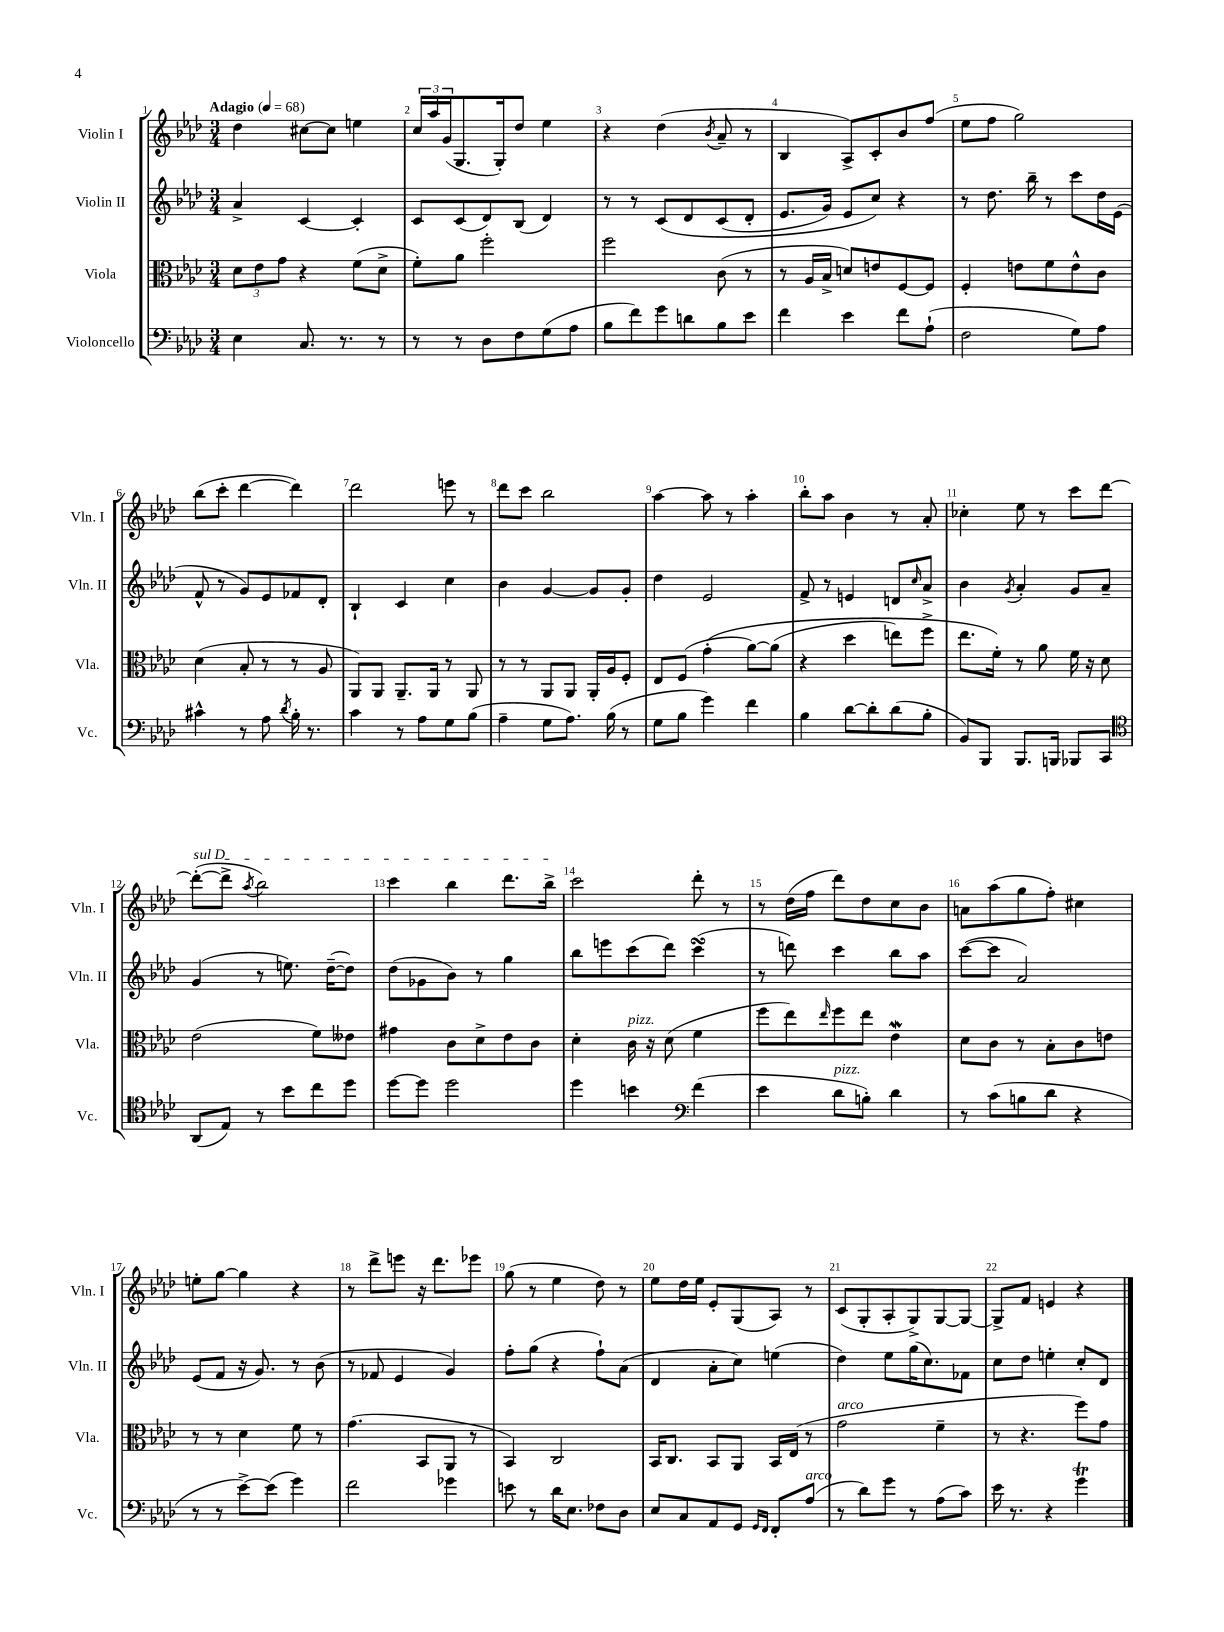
<<
\new StaffGroup <<
\new Staff = "s0" \with { instrumentName = "Violin I" shortInstrumentName = "Vln. I" } {
    \clef treble \key aes \major \numericTimeSignature \time 3/4 \tempo "Adagio" 4 = 68
    des''4 cis''8~ cis''8 e''4 |
    \tuplet 3/2 { c''16 aes''16 g'16( } g8. g16-.) des''8 ees''4 |
    r4 des''4( \acciaccatura { bes'8 } aes'8-- r8 |
    bes4 aes8->) c'8-. bes'8 f''8( |
    ees''8 f''8 g''2) |
    bes''8( c'''8-. des'''4~ des'''4) |
    des'''2 e'''8 r8 |
    des'''8 c'''8 bes''2 |
    aes''4~ aes''8 r8 aes''4-. |
    bes''8-. aes''8 bes'4 r8 aes'8-. |
    ces''4-. ees''8 r8 c'''8 des'''8~ |
    \once \override TextSpanner.bound-details.left.text = \markup { \italic "sul D" } des'''8~-.\startTextSpan( des'''8-> \acciaccatura { aes''8 } bes''2) |
    c'''4 bes''4 des'''8. bes''16->\stopTextSpan |
    c'''2 des'''8-. r8 |
    r8 des''16( f''16 des'''8) des''8 c''8 bes'8 |
    a'8 aes''8( g''8 f''8-.) cis''4 |
    e''8-. g''8~ g''4 r4 |
    r8 des'''8-> e'''8 r16 des'''8. ees'''8 |
    g''8( r8 ees''4 des''8) r8 |
    ees''8 des''16 ees''16 ees'8-. g8( aes8) r8 |
    c'8( g8-. aes8-. g8->) g8~ g8~ |
    g8-> f'8 e'4 r4 \bar "|." |
}
\new Staff = "s1" \with { instrumentName = "Violin II" shortInstrumentName = "Vln. II" } {
    \clef treble \key aes \major \numericTimeSignature \time 3/4
    aes'4-> c'4~ c'4-. |
    c'8 c'8( des'8) bes8( des'4) |
    r8 r8 c'8\( des'8 c'8( des'8-. |
    ees'8. g'16) ees'8 c''8\) r4 |
    r8 des''8. bes''16-- r8 c'''8 des''16 ees'16( |
    f'8-^ r8 g'8) ees'8 fes'8 des'8-. |
    bes4-! c'4 c''4 |
    bes'4 g'4~ g'8 g'8-. |
    des''4 ees'2 |
    f'8-> r8 e'4 d'8 \grace { c''16 } aes'8-> |
    bes'4 \acciaccatura { g'8 } aes'4-. g'8 aes'8-- |
    g'4( r8 e''8.) des''16~--( des''8) |
    des''8( ges'8 bes'8) r8 g''4 |
    bes''8 e'''8 c'''8( des'''8) c'''4\turn( |
    r8 d'''8) c'''4 bes''8 aes''8 |
    c'''8~( c'''8 aes'2) |
    ees'8( f'8 r16 g'8.) r8 bes'8( |
    r8 fes'8 ees'4 g'4) |
    f''8-. g''8( r4 f''8-!) aes'8( |
    des'4 aes'8-. c''8) e''4( |
    des''4) ees''8 g''16( c''8.) fes'8 |
    c''8 des''8 e''4-. c''8-. des'8 \bar "|." |
}
\new Staff = "s2" \with { instrumentName = "Viola" shortInstrumentName = "Vla." } {
    \clef alto \key aes \major \numericTimeSignature \time 3/4
    \tuplet 3/2 { des'8 ees'8 g'8 } r4 f'8( des'8-> |
    f'8-.) aes'8 f''2-. |
    f''2 c'8( r8 |
    r8 aes16 bes16-> d'8) e'8 f8~ f8 |
    f4-. e'8 f'8 e'8-^ c'8 |
    des'4( bes8-. r8 r8 aes8 |
    aes,8) aes,8 aes,8.-- aes,16 r8 aes,8 |
    r8 r8 aes,8 aes,8 aes,16-. aes16 f8-. |
    ees8 f8( g'4-.\( aes'8~) aes'8( |
    r4 des''4 e''8) f''8-> |
    ees''8. f'16-.\) r8 aes'8 f'16 r16 des'8 |
    ees'2( f'8) eeses'8 |
    gis'4 c'8 des'8-> ees'8 c'8 |
    des'4-. c'16^\markup { \italic "pizz." } r16 des'8( f'4 |
    f''8 ees''8) \grace { ees''16 } f''8 ees''8 ees'4\mordent |
    des'8 c'8 r8 bes8-. c'8 e'8 |
    r8 r8 des'4 f'8 r8 |
    g'4.( bes,8 aes,8 r8 |
    bes,4) c2 |
    bes,16 c8. bes,8 aes,8 bes,16 ees16( r8 |
    g'2^\markup { \italic "arco" } f'4-- |
    r8 r4. f''8) g'8 \bar "|." |
}
\new Staff = "s3" \with { instrumentName = "Violoncello" shortInstrumentName = "Vc." } {
    \clef bass \key aes \major \numericTimeSignature \time 3/4
    ees4 c8. r8. r8 |
    r8 r8 des8 f8 g8( aes8 |
    bes8 f'8) g'8 d'8 bes8 ees'8 |
    f'4 ees'4 f'8 aes8-!( |
    f2 g8) aes8 |
    cis'4-^ r8 aes8 \acciaccatura { des'8 } bes16-. r8. |
    c'4 r8 aes8 g8 bes8( |
    aes4-- g8 aes8.) bes16( r8 |
    g8 bes8 g'4) f'4 |
    bes4 des'8~ des'8-. des'8( bes8-. |
    bes,8) bes,,8 bes,,8. b,,16 bes,,8 c,8 |
    \clef tenor aes,8( ees8) r8 bes'8 c''8 des''8 |
    des''8~ des''8 des''2 |
    des''4 b'4 \clef bass f'4( |
    ees'4 des'8^\markup { \italic "pizz." } b8-.) des'4 |
    r8 c'8( b8 des'8 r4 |
    r8 r8 ees'8~->) ees'8( g'4) |
    f'2 ges'4 |
    e'8 r8 des'16 ees8. fes8 des8 |
    ees8 c8 aes,8 g,8 \grace { g,16 f,16 } f,8-. aes8^\markup { \italic "arco" }( |
    r8 des'8) g'8 r8 aes8( c'8) |
    ees'16 r8. r4 g'4\trill \bar "|." |
}
>>
>>
\layout { \context { \Score \override BarNumber.break-visibility = ##(#f #t #t) barNumberVisibility = #all-bar-numbers-visible } }
